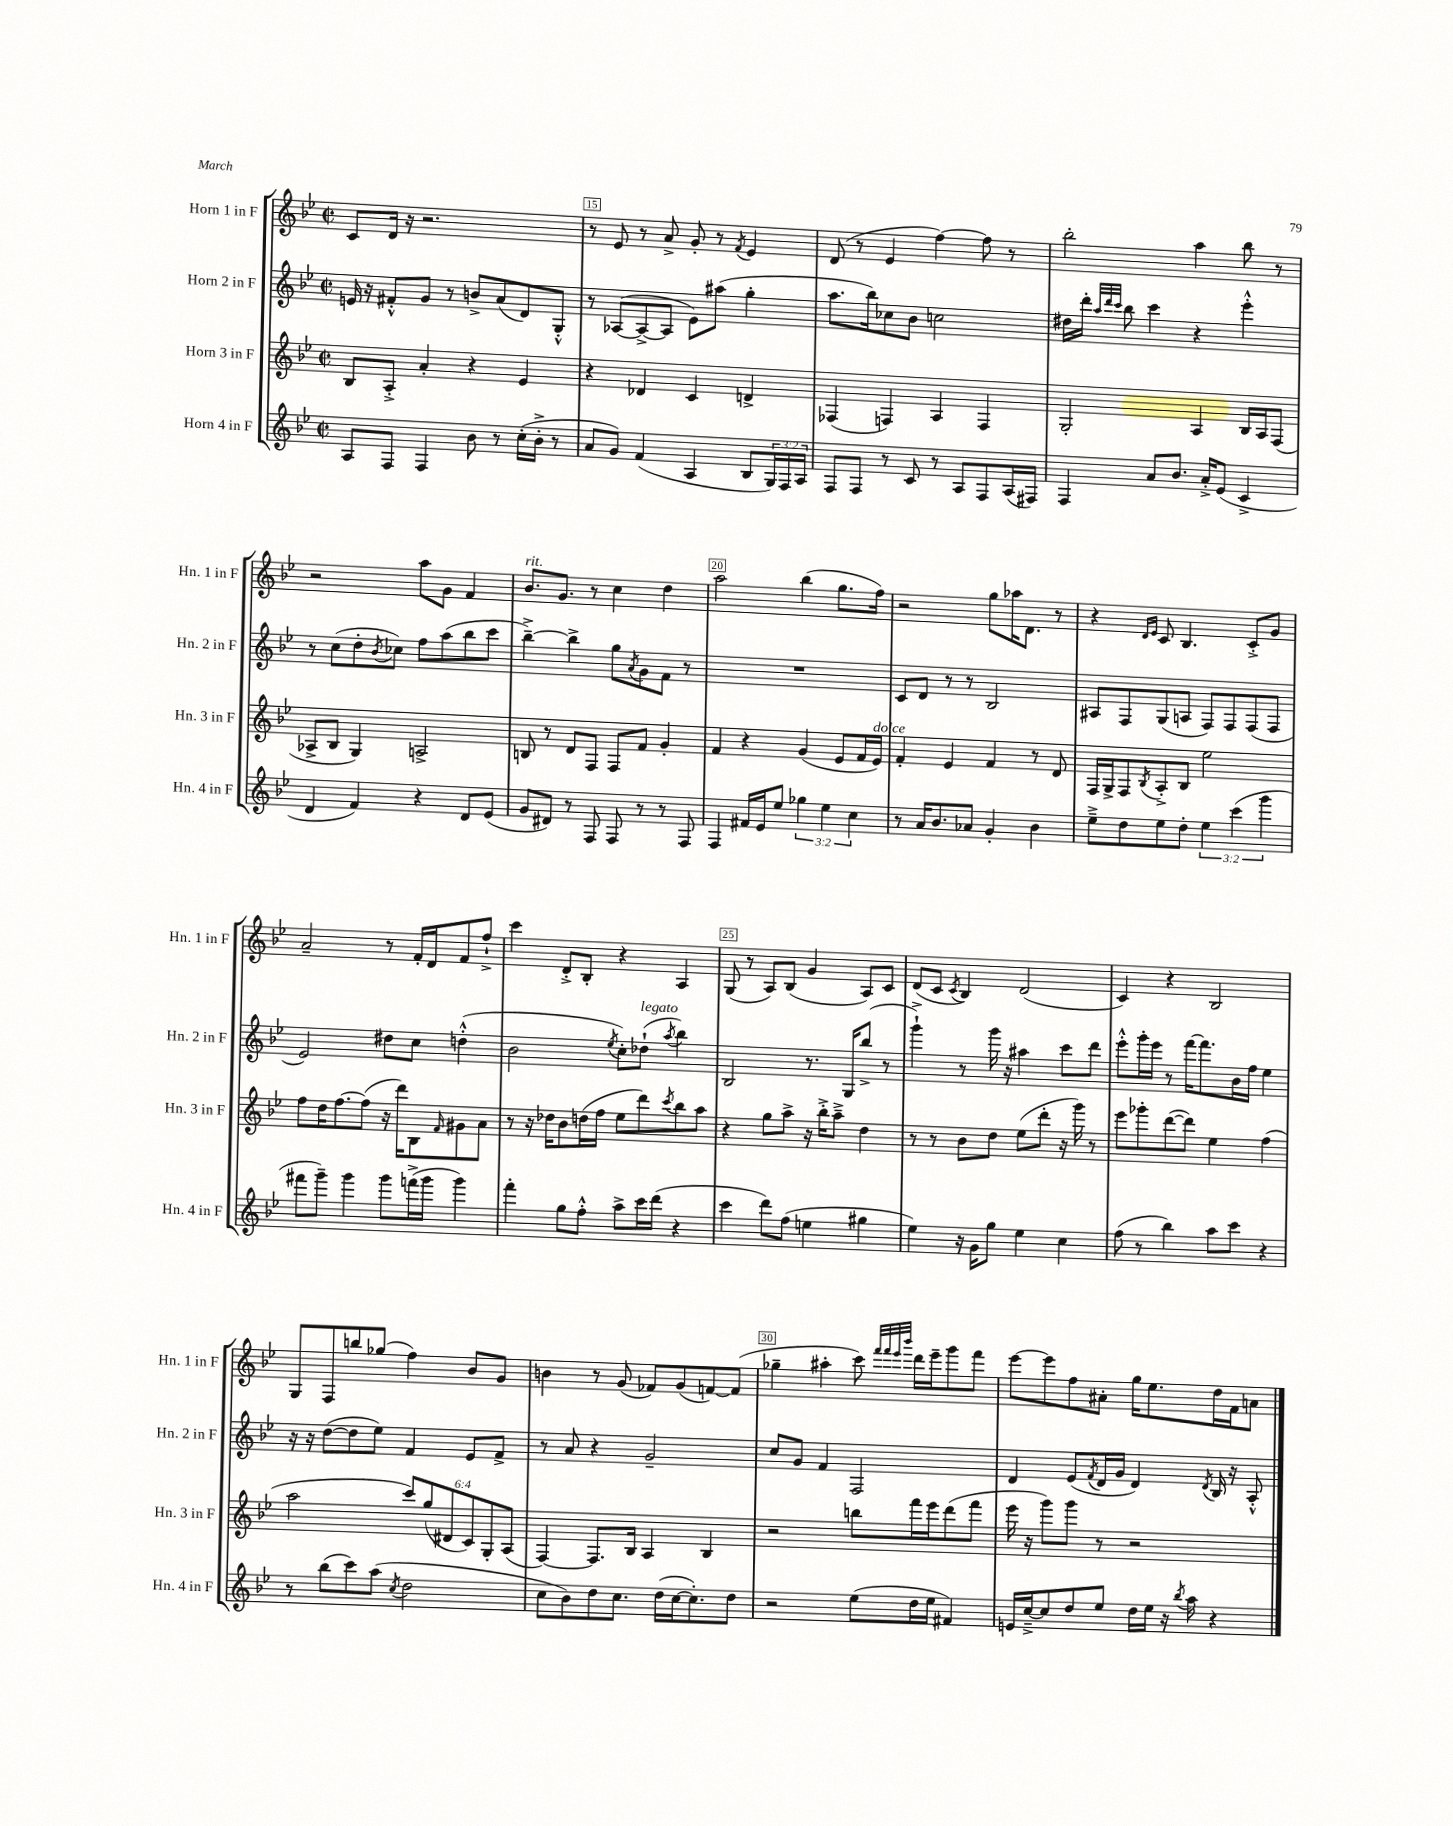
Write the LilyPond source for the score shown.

<<
\new StaffGroup <<
\new Staff = "s0" \with { instrumentName = "Horn 1 in F" shortInstrumentName = "Hn. 1 in F" } {
    \clef treble \key bes \major \defaultTimeSignature \time 2/2
    c'8 d'16 r16 r2. |
    r8 ees'8 r8 a'8-> g'8-. r8 \acciaccatura { f'8 } ees'4 |
    d'8( r8 ees'4 f''4~) f''8 r8 |
    bes''2-. a''4 bes''8 r8 |
    r2 a''8 g'8 f'4 |
    bes'8.^\markup { \italic "rit." } g'8. r8 c''4 d''4 |
    a''2 bes''4( g''8. f''16) |
    r2 g''8 aes''16 d'8. r8 |
    r4 \grace { d'16 ees'16 } c'8 bes4. c'8-.-> g'8 |
    a'2-- r8 f'16-. d'16 f'8 f''8-!-> |
    c'''4 d'8-.-> bes8-. r4 a4 |
    g8( r8 a8) bes8( g'4 a8) c'8 |
    d'8( c'8 \acciaccatura { c'8 } bes4) d'2( |
    c'4) r4 bes2 |
    g8 f8 b''8 ges''8( f''4) bes'8 g'8 |
    b'4 r8 g'8( fes'8) g'8( f'8~) f'8( |
    ges''4-- ais''4-. c'''8) \grace { f'''32 f'''32 ees'''32 bes'''32 } d'''16 ees'''16-- g'''8 f'''8 |
    ees'''8~ ees'''8 f''8 ais'8-. g''16 ees''8. d''16 f'16 a'8 \bar "|." |
}
\new Staff = "s1" \with { instrumentName = "Horn 2 in F" shortInstrumentName = "Hn. 2 in F" } {
    \clef treble \key bes \major \defaultTimeSignature \time 2/2
    e'16 r16 fis'8-.-^ g'8 r8 b'8-> a'8( d'8) g8-.-^ |
    r8 aes8~( aes8~-> aes8 ees'8) ais''8( g''4-. |
    a''8. bes''16) ces''8 bes'8 c''2 |
    dis''16 d'''16-. \grace { a''32 d'''32 c'''32 } bes''8 c'''4 r4 ees'''4-.-^ |
    r8 c''8( d''8-. \acciaccatura { bes'8 } ces''8) f''8 a''8( bes''8 c'''8 |
    bes''4~--->) bes''4-> g''8 \acciaccatura { a'8 } g'8 f'8 r8 |
    R1 |
    c'8 d'8 r8 r8 bes2 |
    ais8 f8 g8( a8 f8) f8 f8( f8 |
    ees'2) dis''8 c''8 d''4-.-^( |
    bes'2 \acciaccatura { ees''8 } c''8-.) des''8-!^\markup { \italic "legato" }( \acciaccatura { a''8 } bes''4) |
    bes2 r8. g16 bes''8->( r8 |
    g'''4-!->) r8 g'''16 r16 ais''4 c'''8 d'''8 |
    ees'''8-.-^ g'''16-. ees'''16 r8 f'''16~ f'''8. bes'16 f''16 ees''4 |
    r16 r16 d''8~( d''8 ees''8) f'4 ees'8 f'8-> |
    r8 a'8 r4 g'2-- |
    c''8 g'8 f'4 f2 |
    d'4 ees'8( \acciaccatura { f'8 } d'16 g'16 d'4) \acciaccatura { d'8 } bes16 r16 a8-.-^ \bar "|." |
}
\new Staff = "s2" \with { instrumentName = "Horn 3 in F" shortInstrumentName = "Hn. 3 in F" } {
    \clef treble \key bes \major \defaultTimeSignature \time 2/2 \override Staff.TupletNumber.text = #tuplet-number::calc-fraction-text
    bes8 a8-.-> a'4-. r4 ees'4 |
    r4 des'4 c'4 d'4-> |
    fes4( f4) a4 f4 |
    g2-. a4 bes16 a16 f8( |
    aes8-> bes8 g4) a2-> |
    b8 r8 d'8 f8 f8 f'8 g'4-. |
    f'4 r4 g'4( ees'8 f'16 ees'16^\markup { \italic "dolce" }) |
    f'4-. ees'4 f'4 r8 d'8 |
    f16 g16-> f8 \acciaccatura { bes8 } a8-.-> bes8 ees''2 |
    f''8 d''16 f''8.~ f''8( r16 d'''16) bes8 \grace { f'16 } gis'8 a'8 |
    r8 r16 des''16 bes'8 d''16( f''16 ees''8 d'''8) \acciaccatura { c'''8 } bes''8 a''8 |
    r4 g''8 a''8-> r16 bes''16-.-> a''8---> d''4 |
    r8 r8 bes'8 d''8 ees''8( d'''8-. r16 g'''16) r8 |
    ees'''8 ges'''8-. d'''8~( d'''8) ees''4 f''4( |
    a''2 \tuplet 6/4 { c'''8) g''8( dis'8 c'8) g8-. a8( } |
    f4~) f8. bes16 a4 bes4 |
    r2 b''8 f'''16 ees'''16 d'''8( f'''8 |
    ees'''16 r16 g'''8) g'''8 r8 r2 \bar "|." |
}
\new Staff = "s3" \with { instrumentName = "Horn 4 in F" shortInstrumentName = "Hn. 4 in F" } {
    \clef treble \key bes \major \defaultTimeSignature \time 2/2 \override Staff.TupletNumber.text = #tuplet-number::calc-fraction-text
    a8 f8 f4 bes'8 r8 c''16-.( bes'16-.-> r8 |
    a'8 g'8) f'4( a4 bes8 \tuplet 3/2 { g16) f16 a16 } |
    f8 f8 r8 c'8 r8 a8 f8 a16( fis16) |
    f4 a'8 bes'8. a'16-.-> ees'8( c'4-> |
    d'4 f'4) r4 d'8 ees'8( |
    g'8 dis'8) r8 f8 f8 r8 r8 f8 |
    f4 fis'16 ees'16 ees''8 \tuplet 3/2 { ges''4 ees''4 c''4 } |
    r8 a'16 bes'8. aes'8 g'4-. bes'4 |
    ees''8---> d''8 ees''8 d''8-. \tuplet 3/2 { ees''4 c'''4( g'''4 } |
    fis'''8 g'''8--) g'''4 g'''8 f'''16->( g'''16 g'''4) |
    f'''4-. g''8 f''8-.-^ a''8-> c'''16 d'''16( r4 |
    c'''4 d'''8) f''8( e''4 gis''4 |
    ees''4) r16 g'16 g''8 ees''4 c''4 |
    f''8( r8 bes''4) a''8 c'''8 r4 |
    r8 bes''8( c'''8) a''8( \acciaccatura { c''8 } d''2 |
    c''8 bes'8) d''8 c''8. d''16( c''16~ c''8.-.) d''8 |
    r2 ees''8( d''16 ees''16 fis'4) |
    e'16 c''16~---> c''8 d''8 ees''8 d''16 ees''16 r16 \acciaccatura { bes''8 } a''16 r4 \bar "|." |
}
>>
>>
\layout { \context { \Score currentBarNumber = #14 \override BarNumber.break-visibility = ##(#f #t #t) barNumberVisibility = #(every-nth-bar-number-visible 5) \override BarNumber.stencil = #(make-stencil-boxer 0.1 0.3 ly:text-interface::print) } }
